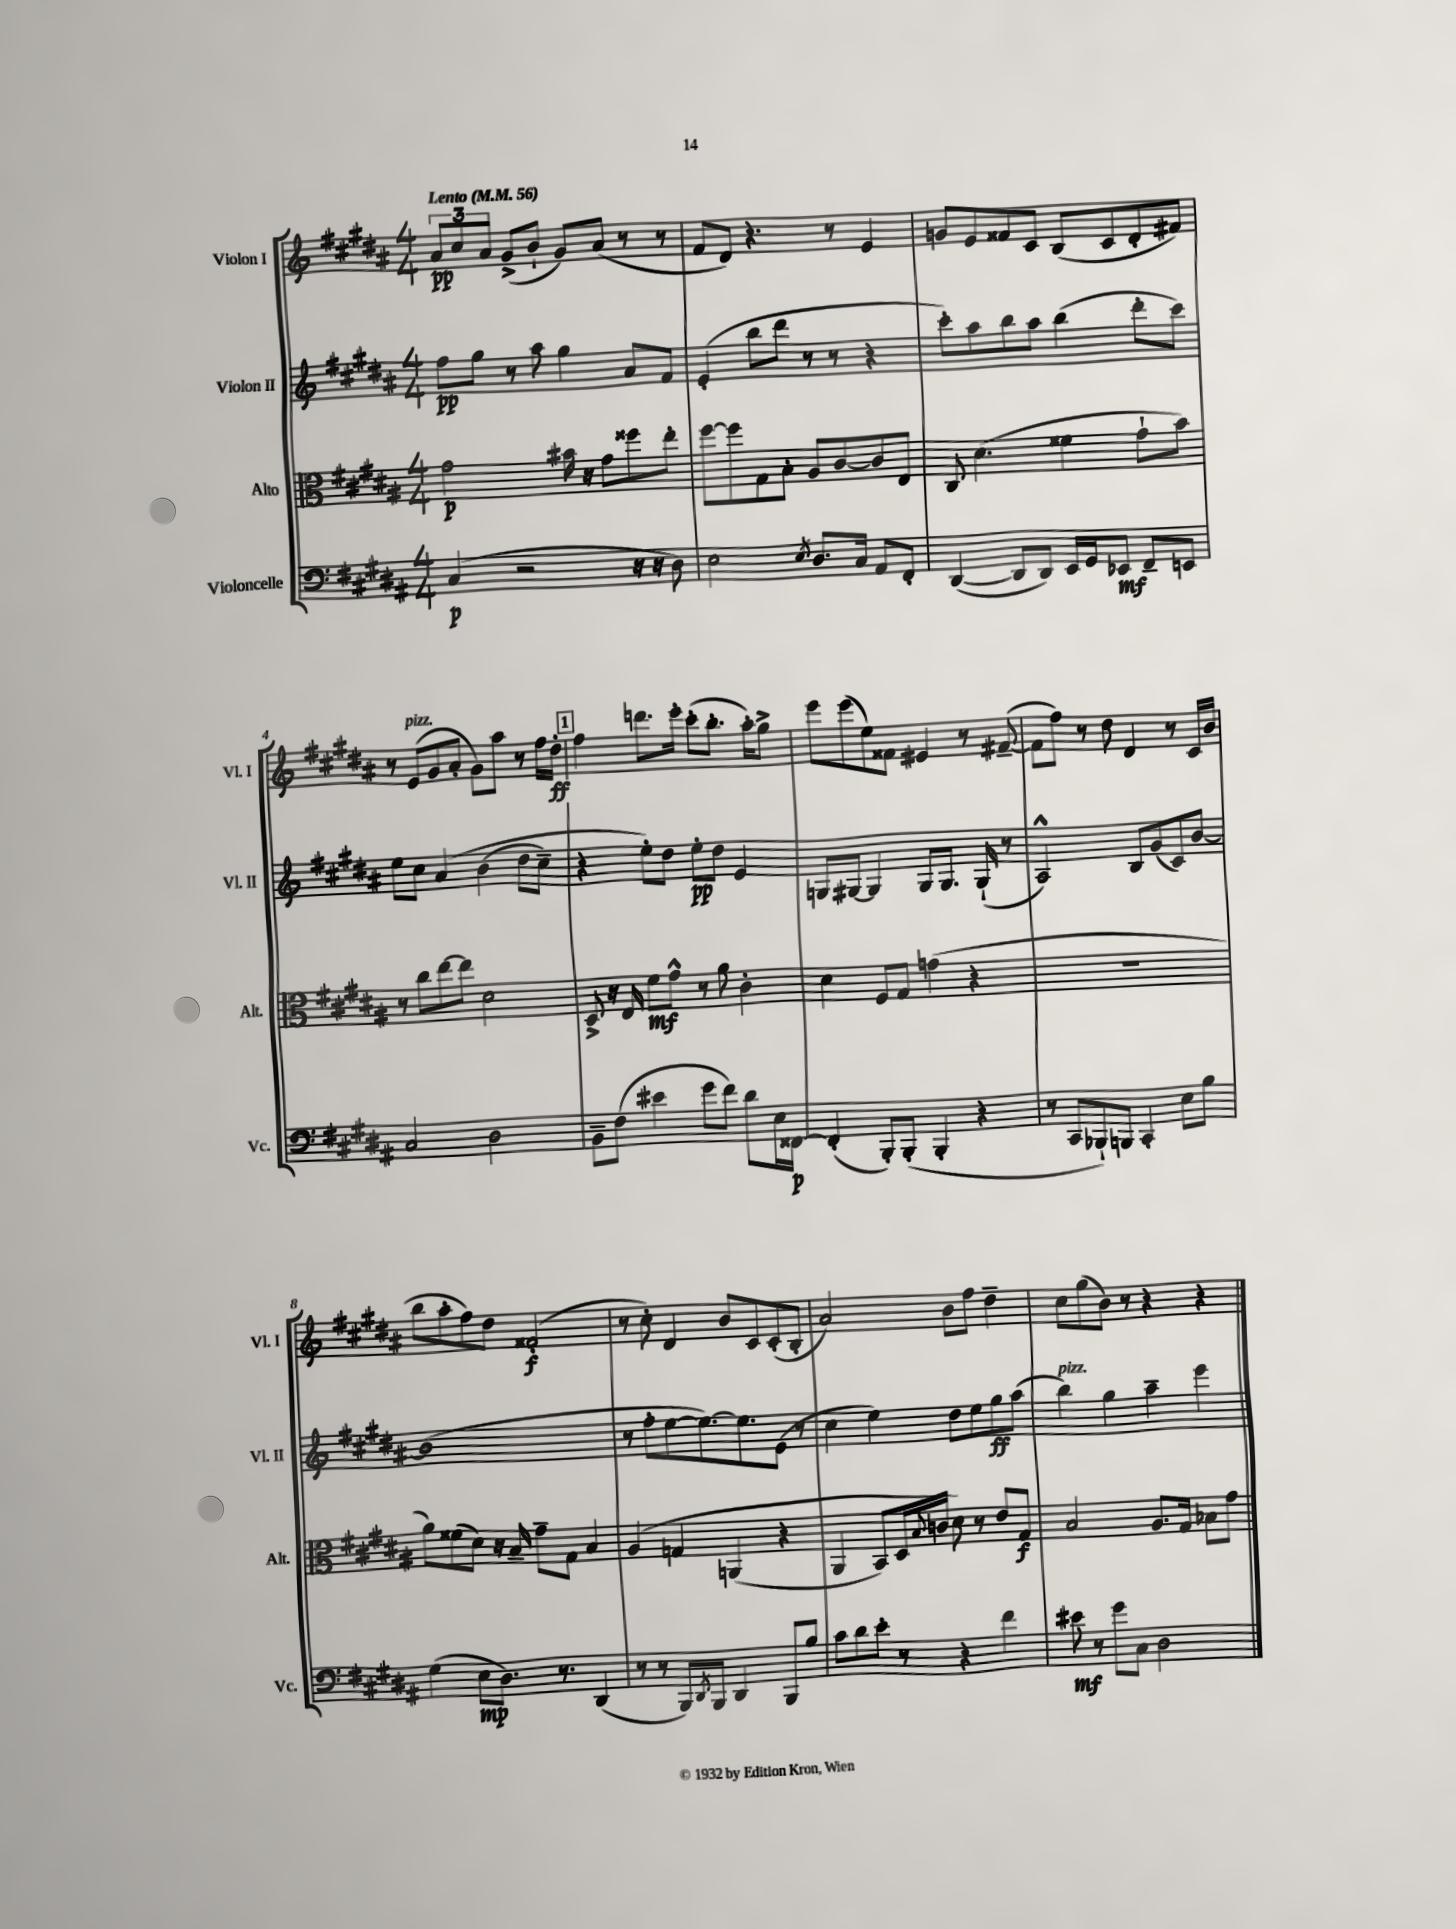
<<
\new StaffGroup <<
\new Staff = "s0" \with { instrumentName = "Violon I" shortInstrumentName = "Vl. I" } {
    \clef treble \key b \major \numericTimeSignature \time 4/4 \tempo "Lento" 4 = 56
    \tuplet 3/2 { ais'8\pp cis''8 ais'8 } gis'8->( b'8-! gis'8) ais'8( r8 r8 |
    fis'8 dis'8) r4. r8 e'4 |
    g'8 e'8 fisis'8 cis'8 b8( cis'8 dis'8-. fis'8) |
    r8 e'8^\markup { \italic "pizz." }( gis'8 ais'8-. gis'8) ais''8 r8 fis''16 dis''16-.\ff |
    \mark \markup { \box "1" } fis''4 d'''8. e'''16-. cis'''8-.( b''8.-. ais''16-.) gis''8-> |
    e'''8 e'''8( e''8) fisis'8 eis'4 r8 fis'8~--( |
    fis'8 fis''8) r8 dis''8 dis'4 r8 cis'16 b'16( |
    b''8 ais''8-. fis''8) dis''8 fisis'2-.\f( |
    r8 cis''8-.) dis'4 b'8 cis'8 cis'8-.( b8-. |
    ais'2) b'8 fis''8 dis''4-- |
    cis''8 gis''8( b'8) r8 r4 r4 \bar "|." |
}
\new Staff = "s1" \with { instrumentName = "Violon II" shortInstrumentName = "Vl. II" } {
    \clef treble \key b \major \numericTimeSignature \time 4/4
    fis''8\pp gis''8 r8 ais''8 gis''4 ais'8 fis'8 |
    e'4-.( b''8 dis'''8 r8 r8 r4 |
    cis'''8-.) ais''8 b''8 ais''8 b''4( dis'''8-. cis'''8) |
    e''8 cis''8 ais'4\( b'4( dis''8 cis''8--) |
    \mark \markup { \box "1" } r4 e''8-.\) dis''8 e''8-.\pp dis''8 e'4 |
    g8 gis8~ gis4 gis8 gis8. gis16-!( r8 |
    ais2-^) b8 gis'8( cis'8) b'8~ |
    b'1( |
    r8 fis''8-. e''8~ e''8.~) e''8. e'8( r8 |
    cis''4 e''4) dis''8 e''8 gis''8\ff ais''8( |
    b''4^\markup { \italic "pizz." }) gis''4 ais''4-- e'''4 \bar "|." |
}
\new Staff = "s2" \with { instrumentName = "Alto" shortInstrumentName = "Alt." } {
    \clef alto \key b \major \numericTimeSignature \time 4/4
    gis'2\p bis'16 r16 gis'8 fisis''8 e''8-. |
    fis''8~ fis''8 gis8 b8-. ais8 cis'8~ cis'8 e8 |
    cis8 dis'4.( fisis'4 gis'8-! b'8) |
    r8 cis''8 e''8~ e''8 dis'2 |
    \mark \markup { \box "1" } dis8-> r16 e16 fis'8\mf gis'8-^ r8 ais'8 cis'4-. |
    dis'4 fis8 gis8 g'4( r4 |
    R1 |
    ais'8) fisis'8( dis'8) r16 b16-- gis'8-- gis8 b4 |
    ais4\( g4 a,4( r4 |
    ais,4 b,8) dis16 \appoggiatura { b8 } c'16 dis'8\) r8 e'8 gis8\f |
    b2 ais8. gis16 bes8 gis'8 \bar "|." |
}
\new Staff = "s3" \with { instrumentName = "Violoncelle" shortInstrumentName = "Vc." } {
    \clef bass \key b \major \numericTimeSignature \time 4/4
    cis4\p( r2 r16 r16 dis8) |
    e2 \acciaccatura { e8 } dis8. cis16 ais,8 fis,8-. |
    dis,4~( dis,8 dis,8) e,16 gis,16 ees,8\mf fis,8-- e,8 |
    cis2 dis2 |
    \mark \markup { \box "1" } b,8-- fis8( eis'4 gis'8 fis'8) dis'8 e16 fisis,16~\p |
    fisis,4-.( b,,8-.) b,,8-.( b,,4-. r4 |
    r8 cis,8 bes,,8-!) b,,8 cis,4-. e8 b8 |
    gis4( e8\mp dis8.) r8. dis,4( |
    r8 r8 b,,8) \acciaccatura { dis,8 } b,,8 dis,4 b,,8 b8 |
    cis'8 dis'8 e'8-. r8 r4 fis'4 |
    eis'8\mf r8 gis'8 cis8 dis2 \bar "|." |
}
>>
>>
